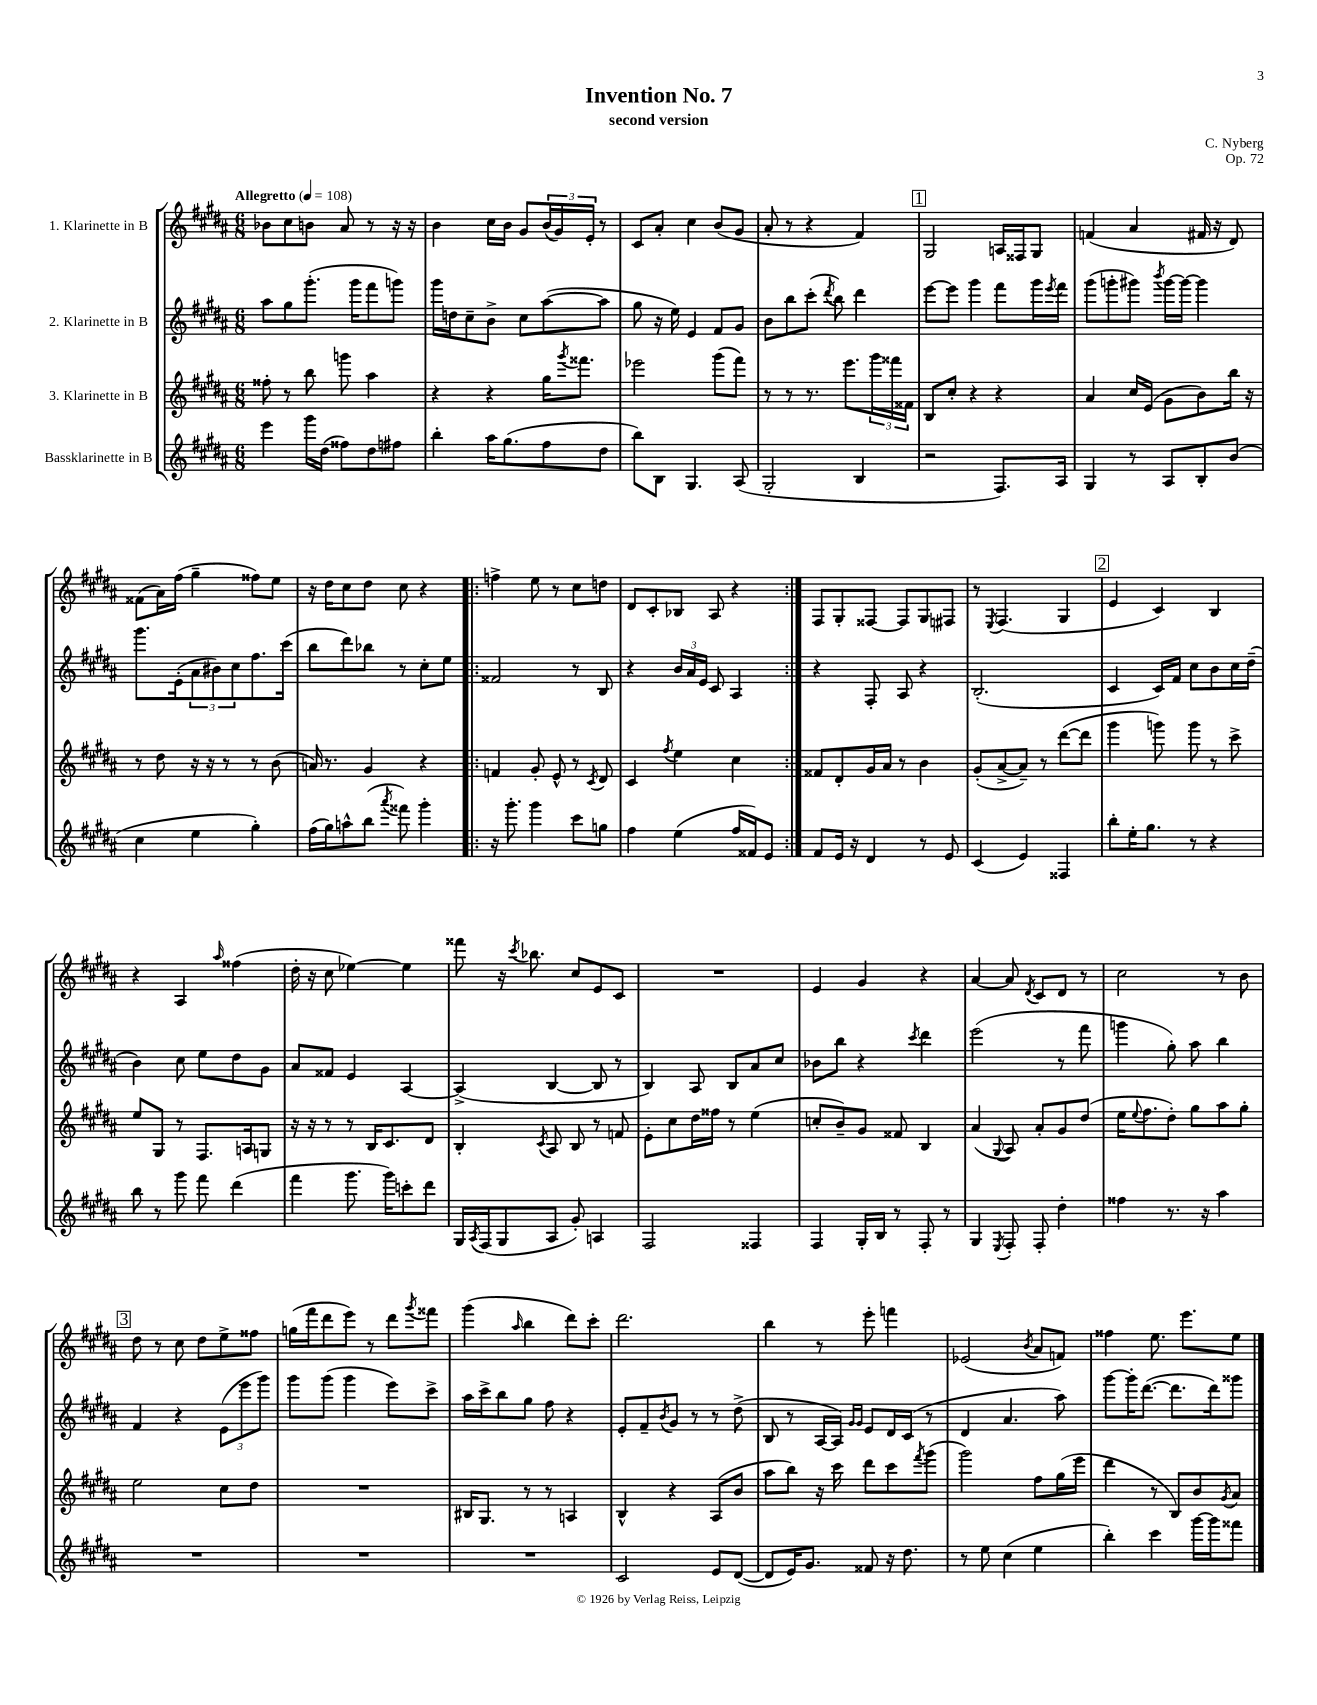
\header { title = "Invention No. 7" composer = "C. Nyberg" subtitle = "second version" opus = "Op. 72" }
<<
\new StaffGroup <<
\new Staff = "s0" \with { instrumentName = "1. Klarinette in B" } {
    \clef treble \key b \major \numericTimeSignature \time 6/8 \tempo "Allegretto" 4 = 108
    bes'8 cis''8 b'8 ais'8 r8 r16 r16 |
    b'4 cis''16 b'16 gis'8 \tuplet 3/2 { b'16( gis'16) e'16-. } r8 |
    cis'8 ais'8-. cis''4 b'8( gis'8 |
    ais'8-. r8 r4 fis'4) |
    \mark \markup { \box "1" } gis2 a16 fisis16 gis8 |
    f'4( ais'4 fis'16 r16 dis'8) |
    fisis'8( ais'16) fis''16( gis''4-- fisis''8) e''8 |
    r16 dis''16 cis''8 dis''8 cis''8 r4 |
    \repeat volta 2 { f''4-> e''8 r8 cis''8 d''8 |
    dis'8 cis'8-. bes8 ais8 r4 | }
    fis8 gis8-. fisis8~ fisis8 gis8 fis8 |
    r8 \acciaccatura { e8 } fis4.( gis4 |
    \mark \markup { \box "2" } e'4 cis'4) b4 |
    r4 ais4 \grace { ais''16 } fisis''4( |
    dis''16-. r16 cis''8 ees''4~) ees''4 |
    fisis'''8 r16 \acciaccatura { cis'''8 } bes''8. cis''8 e'8 cis'8 |
    R2. |
    e'4 gis'4 r4 |
    ais'4~ ais'8 \acciaccatura { dis'8 } cis'8 dis'8 r8 |
    cis''2 r8 b'8 |
    \mark \markup { \box "3" } dis''8 r8 cis''8 dis''8 e''8-> fisis''8 |
    g''16( fis'''16 dis'''8 e'''8) r8 dis'''8 \acciaccatura { gis'''8 } fisis'''8 |
    gis'''4( \grace { ais''16 } b''4 dis'''8) cis'''8-. |
    dis'''2. |
    b''4 r8 e'''8-. f'''4 |
    ees'2( \acciaccatura { b'8 } ais'8 f'8) |
    fisis''4 e''8. e'''8. e''8 \bar "|." |
}
\new Staff = "s1" \with { instrumentName = "2. Klarinette in B" } {
    \clef treble \key b \major \numericTimeSignature \time 6/8
    ais''8 gis''8 gis'''8.-.( gis'''16 fis'''8 g'''8) |
    gis'''16 d''16 cis''8-- b'8-> cis''8 ais''8~( ais''8 |
    gis''8 r16 e''16) e'4 fis'8 gis'8 |
    b'8 b''8 cis'''8-.( \acciaccatura { dis'''8 } b''8) dis'''4 |
    \mark \markup { \box "1" } e'''8~ e'''8 gis'''4 fis'''8 gis'''16 \acciaccatura { e'''8 } fis'''16 |
    gis'''8( g'''8-. gis'''8) \acciaccatura { b'''8 } gis'''16~ gis'''16~ gis'''4 |
    gis'''8. e'16-.( \tuplet 3/2 { ais'8 bis'8) cis''8 } fis''8. cis'''16( |
    b''8 dis'''8) bes''8 r8 cis''8-. e''8 |
    \repeat volta 2 { fisis'2 r8 b8 |
    r4 \tuplet 3/2 { b'16 ais'16 e'16 } cis'8 ais4 | }
    r4 fis8-. ais8 r4 |
    b2.-.( |
    \mark \markup { \box "2" } cis'4 cis'16) fis'16 cis''8 b'8 cis''16 dis''16--( |
    b'4) cis''8 e''8 dis''8 gis'8 |
    ais'8 fisis'8 e'4 ais4~ |
    ais4->( b4~ b8 r8 |
    b4) ais8 b8 ais'8 cis''8 |
    bes'8 b''8 r4 \acciaccatura { cis'''8 } dis'''4 |
    e'''2( r8 fis'''8 |
    g'''4 gis''8-.) ais''8 b''4 |
    \mark \markup { \box "3" } fis'4 r4 \tuplet 3/2 { e'8( e'''8 gis'''8) } |
    gis'''8 gis'''8( gis'''4 e'''8) cis'''8-> |
    ais''16 cis'''16-> b''8 gis''8 fis''8 r4 |
    e'8-. fis'8-- \acciaccatura { b'8 } gis'8 r8 r8 dis''8->( |
    b8 r8 ais16~ ais16) \grace { gis'16 gis'16 } e'8 dis'16 cis'16( r8 |
    dis'4 ais'4. ais''8) |
    gis'''8~ gis'''16-. dis'''8.~( dis'''8. dis'''16) gisis'''8 \bar "|." |
}
\new Staff = "s2" \with { instrumentName = "3. Klarinette in B" } {
    \clef treble \key b \major \numericTimeSignature \time 6/8
    fisis''8-. r8 b''8 g'''8 ais''4 |
    r4 r4 gis''16 \acciaccatura { gis'''8 } fisis'''8. |
    ees'''2 gis'''8( fis'''8) |
    r8 r8 r8. e'''8. \tuplet 3/2 { gis'''16 fisis'''16 fisis'16 } |
    \mark \markup { \box "1" } b8 cis''8-. r4 r4 |
    ais'4 cis''16 e'16( gis'8 b'8) b''16 r16 |
    r8 dis''8 r16 r16 r8 r8 b'8( |
    a'16) r8. gis'4 r4 |
    \repeat volta 2 { f'4 gis'8-. e'8-^ r8 \acciaccatura { cis'8 } dis'8 |
    cis'4 \acciaccatura { fis''8 } e''4 cis''4 | }
    fisis'8 dis'8-. gis'16 ais'16 r8 b'4 |
    gis'8-.( ais'8~-> ais'8--) r8 dis'''8~( dis'''8 |
    \mark \markup { \box "2" } gis'''4 g'''8) g'''8 r8 cis'''8-> |
    e''8 gis8 r8 fis8. a16 g8 |
    r16 r16 r8 r8 b16 cis'8. dis'8 |
    b4-. \acciaccatura { cis'8 } ais8 b8 r8 f'8 |
    e'8-. cis''8 dis''16 fisis''16 r8 e''4( |
    c''8-. b'8--) gis'8 fisis'8 b4 |
    ais'4( \appoggiatura { gis8 } ais8) ais'8-. gis'8 dis''8( |
    e''16 \appoggiatura { e''8 } fis''8. dis''8-.) gis''8 ais''8 gis''8-. |
    \mark \markup { \box "3" } e''2 cis''8 dis''8 |
    R2. |
    bis16 gis8. r8 r8 a4 |
    b4-^ r4 ais8( b'8 |
    ais''8 b''8) r16 cis'''16 dis'''8 cis'''8 \acciaccatura { fis'''8 } gis'''8( |
    gis'''2) fis''8 gis''16( e'''16 |
    dis'''4 r8 b8) b'8 \acciaccatura { gis'8 } ais'8 \bar "|." |
}
\new Staff = "s3" \with { instrumentName = "Bassklarinette in B" } {
    \clef treble \key b \major \numericTimeSignature \time 6/8
    e'''4 gis'''16 dis''16( fisis''8) dis''8 fis''8 |
    b''4-. ais''16 gis''8.( fis''8 dis''8 |
    b''8) b8 gis4. ais8( |
    gis2-. b4 |
    \mark \markup { \box "1" } r2 fis8.) ais16 |
    gis4 r8 ais8 b8-. b'8( |
    cis''4 e''4 gis''4-.) |
    fis''16( gis''16) a''8-^ b''8( \acciaccatura { ais'''8 } fisis'''8) gis'''4-. |
    \repeat volta 2 { r16 gis'''8.-. gis'''4 cis'''8 g''8 |
    fis''4 e''4( fis''16 fisis'16) e'8 | }
    fis'8 e'16 r16 dis'4 r8 e'8 |
    cis'4( e'4) fisis4 |
    \mark \markup { \box "2" } b''8-. e''16-. gis''8. r8 r4 |
    b''8 r8 gis'''8 fis'''8 dis'''4( |
    fis'''4 gis'''8. gis'''16) c'''8-. dis'''8 |
    gis16 \acciaccatura { ais8 } fis16( gis8 ais8 gis'8-.) a4 |
    fis2 fisis4 |
    fis4 gis16-. b16 r8 fis8-. r8 |
    gis4 \acciaccatura { e8 } fis8-. fis8-. dis''4-. |
    fisis''4 r8. r16 ais''4 |
    \mark \markup { \box "3" } R2. |
    R2. |
    R2. |
    cis'2 e'8 dis'8~( |
    dis'8 e'16) gis'8. fisis'8 r16 dis''8. |
    r8 e''8 cis''4( e''4 |
    b''4-.) cis'''4 gis'''16~ gis'''16 fisis'''8 \bar "|." |
}
>>
>>
\layout { \context { \Score \remove "Bar_number_engraver" } }
